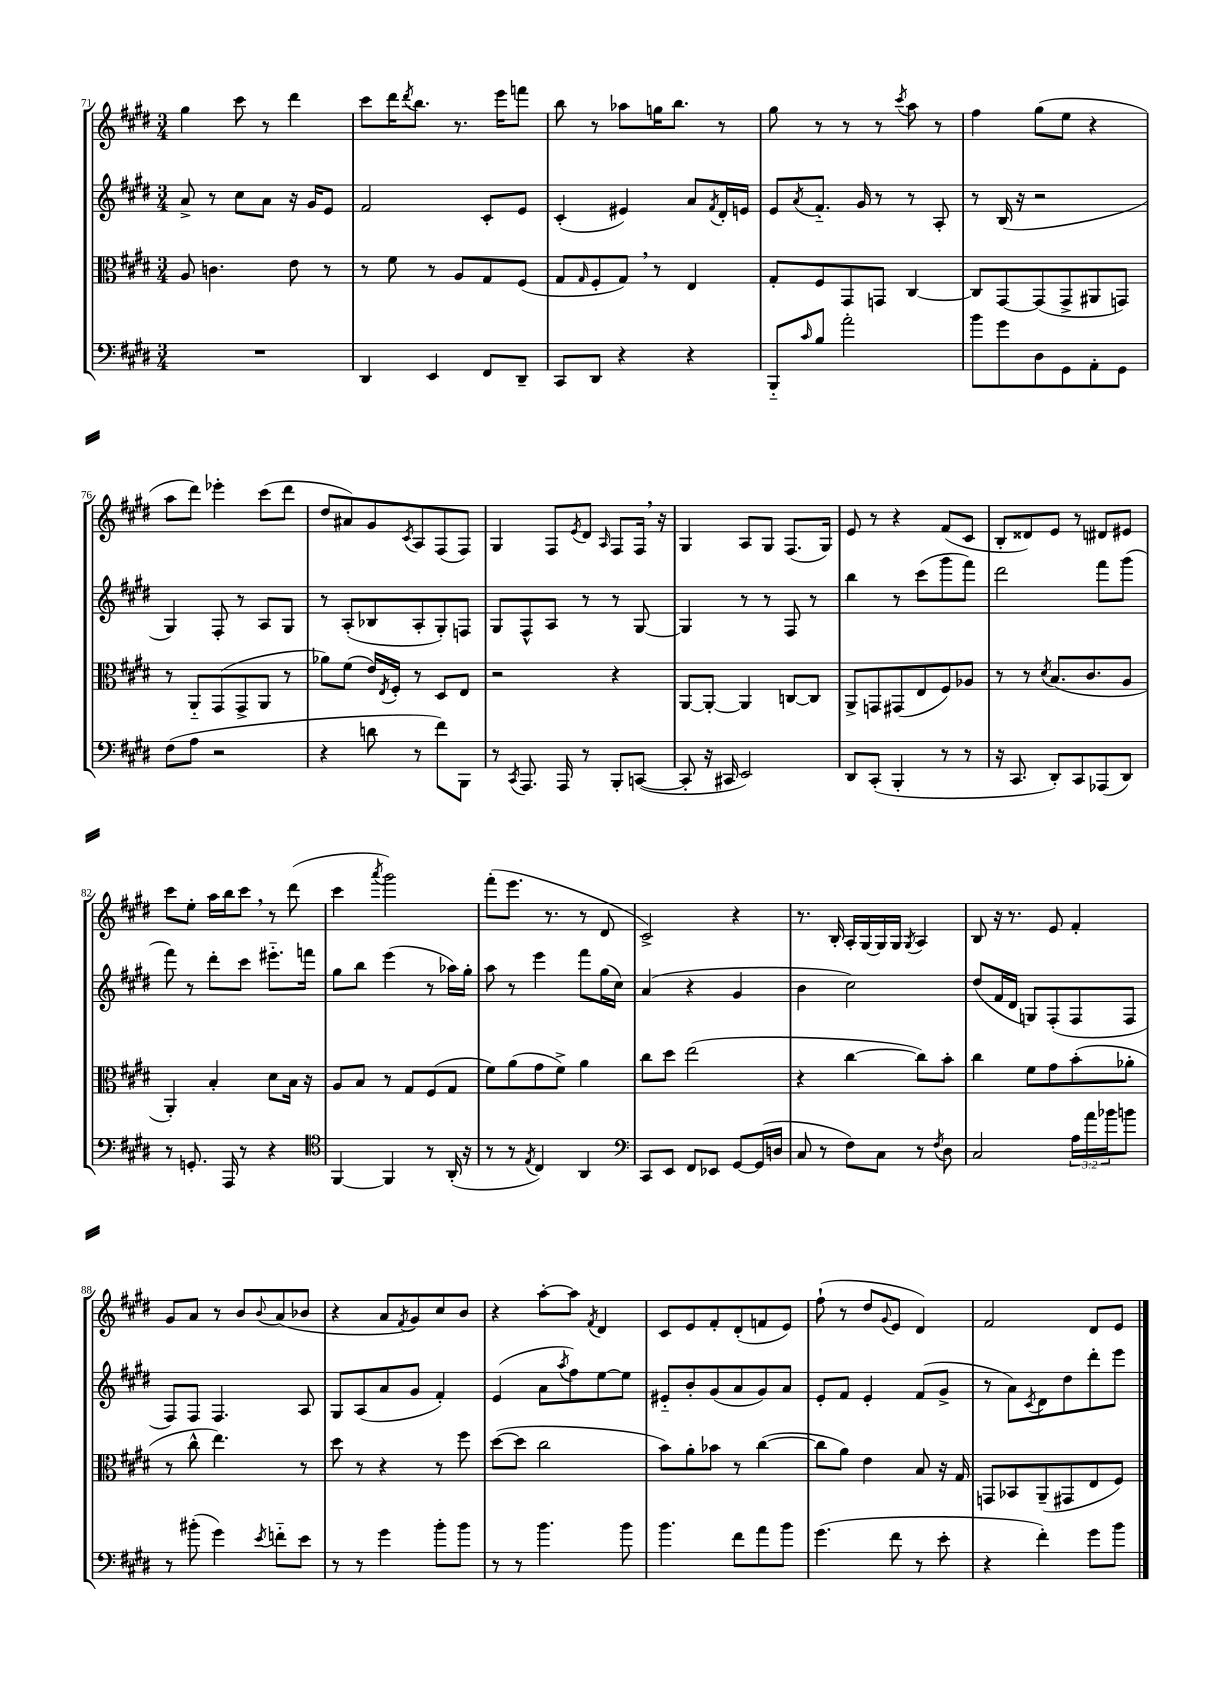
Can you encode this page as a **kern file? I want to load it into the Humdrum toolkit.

**kern	**kern	**kern	**kern
*staff4	*staff3	*staff2	*staff1
*clefF4	*clefC3	*clefG2	*clefG2
*k[f#c#g#d#]	*k[f#c#g#d#]	*k[f#c#g#d#]	*k[f#c#g#d#]
*M3/4	*M3/4	*M3/4	*M3/4
2.r	8A/	8a^/	4gg#\
.	4.c\	8r	.
.	.	8cc#\L	8ccc#\
.	.	8a\J	8r
.	8e\	16r	4ddd#\
.	.	16g#/LK	.
.	8r	8e/J	.
=	=	=	=
4DD#/	8r	2f#/	8ccc#\L
.	8f#\	.	16ddd#\K
.	.	.	8qddd#/
.	.	.	8.bb\J
4EE/	8r	.	.
.	8A/L	.	8.r
8FF#/L	8G#/	8c#'/L	.
.	.	.	16eee\LK
8DD#~/J	(8F#/J	8e/J	8fff\J
=	=	=	=
8CC#/L	8G#/L	(4c#'/	8bb\
.	16qqG#/	.	.
8DD#/J	8F#'/	.	8r
4r	8G#/J)	4e#/)	8aa-\L
.	8r	.	16gg\K
.	.	.	8.bb\J
4r	4E/	8a/L	.
.	.	8qf#/	.
.	.	16d#'/L	8r
.	.	16e/JJ	.
=	=	=	=
8BBB'~/L	8G#'/L	8e/L	8gg#\
16qqc#/	.	8qa/	.
8B/J	8F#/	8.f#'~/J	8r
2a'\	8GG#/	.	8r
.	.	16g#/	.
.	8GG/J	8r	8r
.	.	.	8qccc#/
.	[4C#/	8r	8aa\
.	.	8A'/	8r
=	=	=	=
8b\L	8C#/]L	8r	4ff#\
8g#\	[8GG#/	(16B/	.
.	.	16r	.
8D#\	(8GG#/]	2r	(8gg#\L
8GG#\	8GG#^/	.	8ee\J
8AA'\	8AA#/	.	4r
8GG#\J	8GG/J)	.	.
=	=	=	=
(8F#\L	8r	4G#/)	8aa\L
8A\J	8AA'~/L	.	8ddd#\J)
2r	(8GG#/	8F#'/	4eee-'\
.	8GG#^/	8r	.
.	8AA/J	8A/L	(8ccc#\L
.	8r	8G#/J	8ddd#\J
=	=	=	=
4r	8a-\L)	8r	8dd#/L
.	(8f#\J	(8A'/L	8a#/)
8d\	16e/LL)	8B-/	8g#/
.	8qE/	.	.
.	16F#'/JJ	.	.
.	.	.	8qc#/
8r	8r	8A'/	8A/
8f#\L)	8D#/L	8G#'/)	(8F#/
8BBB\J	8E/J	8F/J	8F#/J)
=	=	=	=
8r	2r	8G#/L	4G#/
8qCC#/	.	.	.
8.AAA/	.	8F#^^/	.
.	.	8A/J	8F#/L
16AAA/	.	.	.
.	.	.	8qe/
8r	.	8r	8d#/J
.	.	.	16qqA/
8BBB'/L	4r	8r	8F#/L
([8CC/J	.	[8G#/	16F#/Jk
.	.	.	16r
=	=	=	=
8CC'/]	[8AA/L	4G#/]	4G#/
16r	8AA'/_J	.	.
16CC#/	.	.	.
2EE/)	4AA/]	8r	8A/L
.	.	8r	8G#/J
.	[8C/L	8F#/	(8.F#/L
.	8C/]J	8r	.
.	.	.	16G#/Jk)
=	=	=	=
8DD#/L	8AA^/L	4bb\	8e/
(8CC#'/J	8GG/	.	8r
4BBB'/	(8GG#/	8r	4r
.	8E/	(8ccc#\L	.
8r	8F#/)	8ggg#\	(8f#/L
8r	8A-/J	8fff#\J)	8c#/J
=	=	=	=
16r	8r	2ddd#\	8B'/L
8.CC#/	.	.	.
.	8r	.	8d##/)
.	8qd#/	.	.
8DD#'/L)	(8.B/L	.	8e/J
8CC#/	.	.	8r
.	8.c#/	.	.
(8AAA-/	.	8fff#\L	8d#/L
8DD#/J)	8A/J	(8ggg#\J	8e#/J
=	=	=	=
8r	4AA'/)	8fff#\)	8ccc#\L
8.GG'/	.	8r	8ee'\J
.	4B'/	8ddd#'\L	16aa\LL
16AAA/	.	.	16bb\J
8r	.	8ccc#\J	8ccc#\J
4r	8d#\L	8.eee#'~\L	8r
.	16B\Jk	.	(8ddd#\
.	16r	16fff\Jk	.
=	=	=	=
*clefC4	*	*	*
[4FF#/	8A/L	8gg#\L	4ccc#\
.	8B/J	8bb\J	.
.	.	.	8qaaa/
4FF#/]	8r	(4eee\	2ggg#\)
.	8G#/L	.	.
8r	(8F#/	8r	.
(16AA'/	8G#/J	16aa-\LL)	.
16r	.	16gg#'\JJ	.
=	=	=	=
8r	8f#\L)	8aa\	(8fff#'\L
8r	(8a\	8r	8.eee\J
8qE/	.	.	.
4C#/)	8g#\	4eee\	.
.	.	.	8.r
.	8f#^\J)	.	.
4AA/	4a\	8fff#\L	8r
.	.	(16gg#\L	8d#/
.	.	16cc#\JJ)	.
=	=	=	=
*clefF4	*	*	*
8CC#/L	8cc#\L	(4a/	2c#^/)
8EE/J	8dd#\J	.	.
8FF#/L	(2ee\	4r	.
8EE-/J	.	.	.
[8GG#/L	.	4g#/	4r
(16GG#/]L	.	.	.
16D/JJ	.	.	.
=	=	=	=
8C#/	4r	4b\	8.r
8r	.	.	.
.	.	.	16B'/
8F#\L)	[4cc#\	2cc#\)	16A'/LL
.	.	.	[16G#/
8C#\J	.	.	16G#/]
.	.	.	16G#/JJ
.	.	.	8qG#/
8r	8cc#\]L)	.	4A/
8qF#/	.	.	.
8D#\	8b'\J	.	.
=	=	=	=
2C#/	4cc#\	(8dd#/L	8B/
.	.	16f#/L	16r
.	.	16d#/JJ	8.r
.	8f#\L	8G/L)	.
.	8g#\	(8F#'/	8e/
24A\LL	(8b'\	8F#/	4f#'/
24a\	.	.	.
24b-\J	.	.	.
8b\J	8a-'\J	8F#/J	.
=	=	=	=
8r	8r	8F#/L)	8g#/L
(8b#'\	8cc#^^\	8F#/J	8a/J
4g#\)	4.ee\)	4.F#/	8r
.	.	.	8b/L
8qe/	.	.	8qqb/
8f'~\L	.	.	(8a/
8e\J	8r	8A/	8b-/J
=	=	=	=
8r	8dd#\	8G#/L	4r
8r	8r	(8A/	.
4g#\	4r	8a/	8a/L
.	.	.	8qf#/
.	.	8g#/J	8g#/)
8b'\L	8r	4f#'/)	8cc#/
8b\J	8ff#\	.	8b/J
=	=	=	=
8r	([8dd#\L	(4e/	4r
8r	8dd#\]J	.	.
4.b\	2cc#\	8a\L	[8aa'\L
.	.	8qaa/	.
.	.	8ff#\)	8aa\]J
.	.	.	8qf#/
.	.	[8ee\	4d#/
8b\	.	8ee\]J	.
=	=	=	=
4.b\	8b\L)	8e#'~/L	8c#/L
.	8a'\	8b'/	8e/
.	8b-\J	(8g#/	8f#'/
8f#\L	8r	8a/	(8d#'/
8a\	([4cc#\	8g#/)	8f/
8b\J	.	8a/J	8e/J)
=	=	=	=
(4.g#\	8cc#\]L	8e'/L	(8ff#`\
.	8a\J)	8f#/J	8r
.	4e\	4e'/	8dd#/L
.	.	.	8qqg#/
8f#\	.	.	8e/J
8r	8B/	(8f#/L	4d#/)
8e'\	16r	8g#^/J	.
.	16G#/	.	.
=	=	=	=
4r	8GG/L	8r	2f#/
.	8BB-/	8a\L)	.
.	.	8qc#/	.
4f#'\)	(8AA~/	8d#\	.
.	8GG#/	8dd#\	.
8g#\L	8E/	8ddd#'\	8d#/L
8b\J	8F#/J)	8eee\J	8e/J
==	==	==	==
*-	*-	*-	*-
